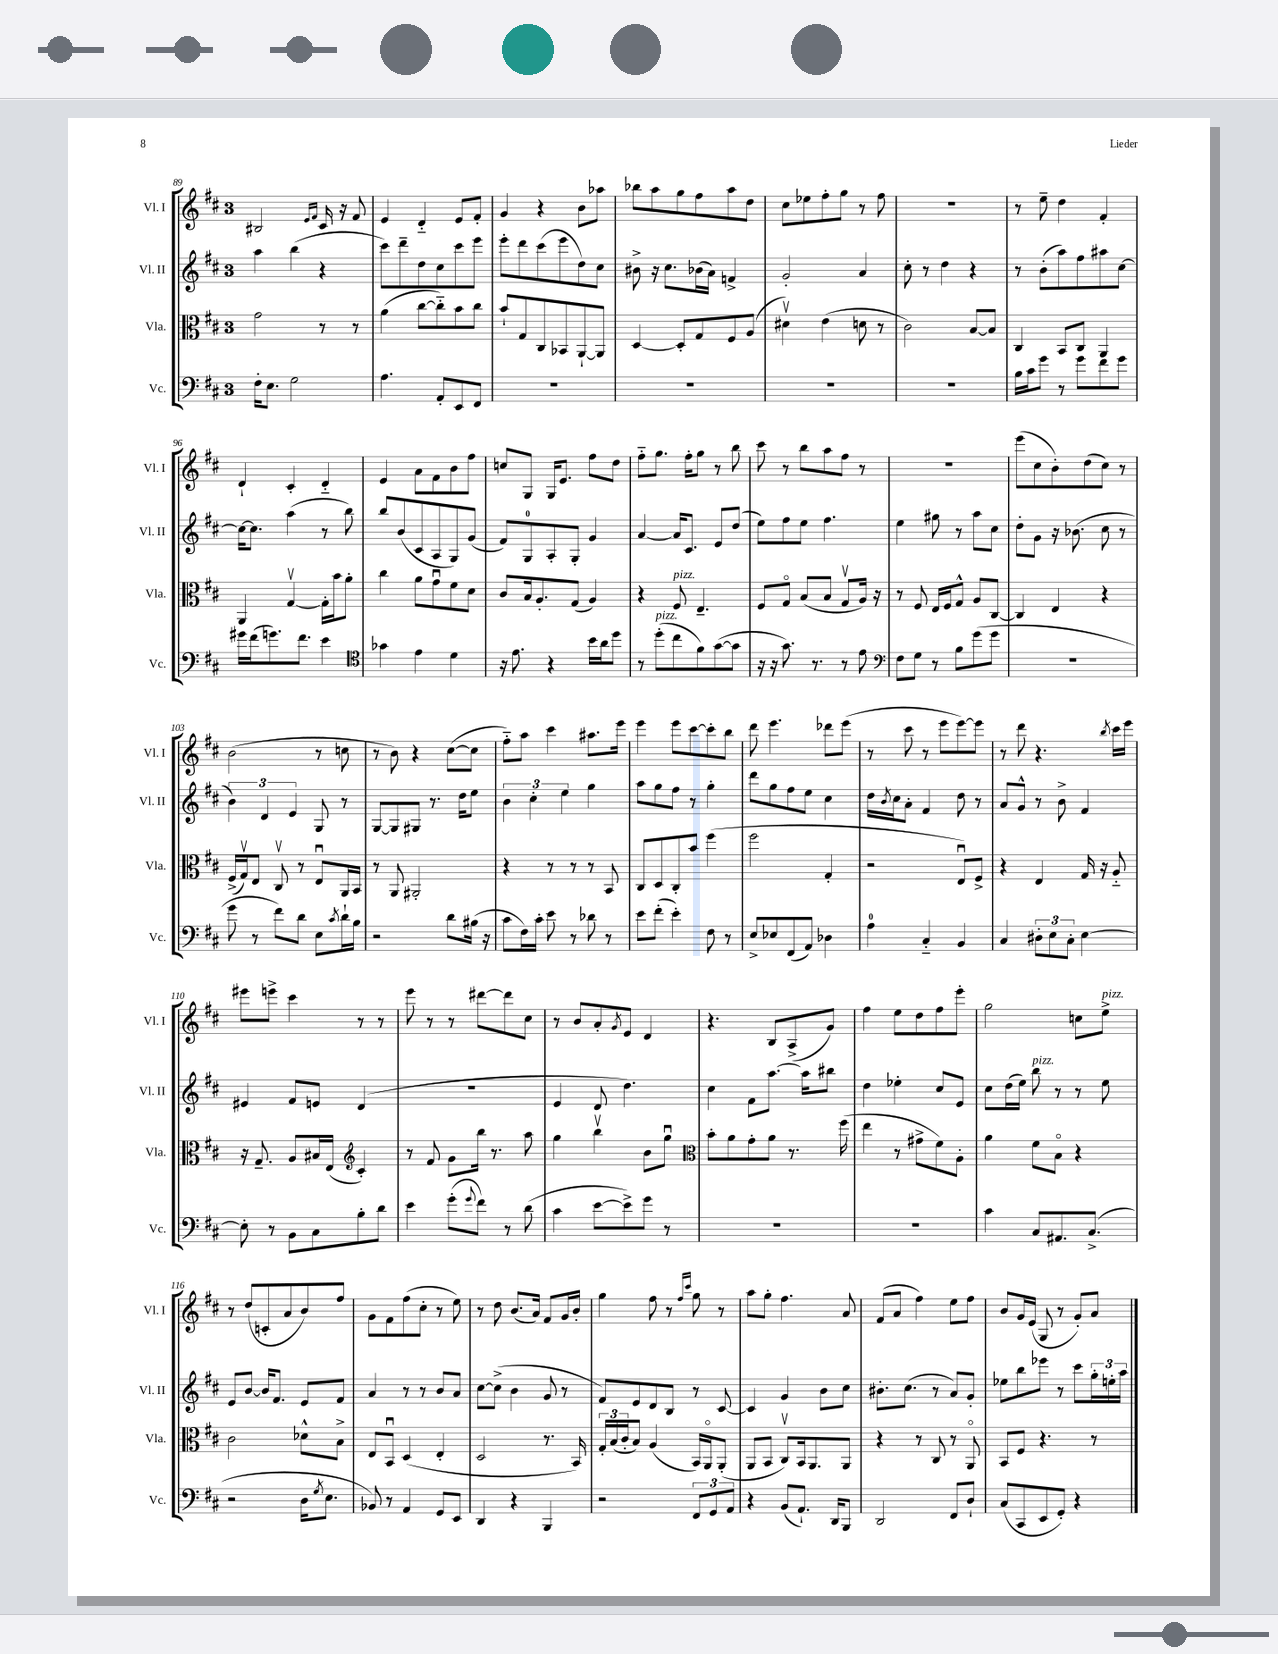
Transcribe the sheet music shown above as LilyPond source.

<<
\new StaffGroup <<
\new Staff = "s0" \with { instrumentName = "Vl. I" shortInstrumentName = "Vl. I" } {
    \clef treble \key d \major \once \override Staff.TimeSignature.style = #'single-digit \time 3/4
    bis2 \grace { e'16 fis'16 } cis'16 r16 fis'8 |
    e'4 d'4-_ e'8 fis'8-. |
    g'4 r4 b'8 aes''8 |
    bes''8 a''8 g''8 fis''8 a''8 d''8 |
    cis''8 ees''8 fis''8-. g''8 r8 fis''8 |
    R2. |
    r8 e''8-- d''4 fis'4-. |
    d'4-! cis'4-. d'4-_ |
    e'4 a'8 fis'8 b'8 fis''8 |
    c''8 g8 g16 e'8. fis''8 d''8 |
    fis''8-_ g''8. fis''16-. g''8 r8 b''8 |
    cis'''8 r8 b''8 a''8 fis''8 r8 |
    R2. |
    e'''8( cis''8 b'8-.) d''8( cis''8) r8 |
    b'2( r8 c''8 |
    r8 b'8) r4 cis''8~( cis''8 |
    fis''8-_) a''8 cis'''4 ais''8. e'''16 |
    e'''4 e'''8 cis'''8~ cis'''8-. b''8 |
    d'''8 e'''4. des'''8 e'''8( |
    r8 cis'''8 r8 e'''8 e'''8~) e'''8 |
    r8 d'''8 r4. \acciaccatura { b''8 } cis'''16 e'''16 |
    eis'''8 e'''8-> cis'''4 r8 r8 |
    e'''8 r8 r8 dis'''8~ dis'''8 cis''8 |
    r8 b'8 a'8-. \acciaccatura { g'8 } e'8 d'4 |
    r4. b8 a8->( g'8) |
    fis''4 e''8 d''8 fis''8 e'''8-. |
    g''2 c''8 e''8->^\markup { \italic "pizz." } |
    r8 d''8( c'8-. a'8 b'8) fis''8 |
    g'8 fis'8 fis''8( cis''8-. r8 e''8) |
    r8 d''8 b'8.( a'16) fis'8 g'16 b'16-. |
    g''4 fis''8 r8 \grace { fis''16 cis'''16 } g''8 r8 |
    a''8 g''8-. fis''4. a'8 |
    fis'8( a'8 fis''4) e''8 fis''8 |
    b'8 g'16 e'16( g8 r8 g'8-.) a'8 \bar "|." |
}
\new Staff = "s1" \with { instrumentName = "Vl. II" shortInstrumentName = "Vl. II" } {
    \clef treble \key d \major \once \override Staff.TimeSignature.style = #'single-digit \time 3/4
    a''4 b''4( r4 |
    cis'''8) d'''8-- d''8 cis''8 cis'''8 e'''8 |
    e'''8-. d'''8 cis'''8( e'''8 d''8) cis''8 |
    bis'8-> r16 cis''8. bes'16( a'16) f'4-> |
    g'2-. a'4 |
    cis''8-. r8 d''4 r4 |
    r8 b'8-.( a''8) fis''8 ais''8 cis''8~ |
    cis''16~ cis''8. a''4( r8 b''8) |
    b''8 b'8( cis'8 a8 g8) g'8( |
    fis'8) g8-0 a8-. g8-. g'4 |
    a'4~ a'16 cis'8. e'8 d''8( |
    e''8) fis''8 e''8 fis''4. |
    e''4 gis''8 r8 a''8 cis''8 |
    d''8-. g'8 r16 bes'8.( cis''8 r8 |
    \tuplet 3/2 { b'4) d'4 e'4 } g8 r8 |
    g8~ g8 gis8 r8. d''16 e''8 |
    \tuplet 3/2 { b'4 cis''4-. e''4 } g''4 |
    a''8 g''8 fis''8 r8 g''4-. |
    d'''8 g''8 fis''8 e''8 cis''4 |
    d''16 \acciaccatura { b'8 } cis''16 a'8-. fis'4 d''8 r8 |
    a'8 g'8-^ r8 b'8-> fis'4 |
    eis'4 fis'8 e'8 d'4( |
    R2. |
    e'4 d'8 d''4.) |
    cis''4 fis'8 a''8.~ a''16 bis''8 |
    d''4 ees''4-. cis''8 e'8 |
    cis''8 d''16( e''16) b''8^\markup { \italic "pizz." } r8 r8 e''8 |
    e'8 b'8~ b'16 fis'8. e'8 fis'8 |
    a'4 r8 r8 b'8 a'8 |
    cis''8~ cis''8->( b'4 g'8 r8 |
    fis'8) e'8 d'8 b8 r8 cis'8~ |
    cis'4 g'4 b'8 cis''8 |
    bis'8.-. cis''8.( r8 a'8) g'8-. |
    ees''8 b''8 ees'''8 r8 cis'''8 \tuplet 3/2 { g''16-. e''16-. a''16 } \bar "|." |
}
\new Staff = "s2" \with { instrumentName = "Vla." shortInstrumentName = "Vla." } {
    \clef alto \key d \major \once \override Staff.TimeSignature.style = #'single-digit \time 3/4
    g'2 r8 r8 |
    a'4( cis''8~ cis''8-_) b'8 cis''8 |
    b'8-! g8 cis8 bes,8 a,8~-! a,8 |
    d4~ d8-. g8 fis8 a8( |
    dis'4\upbow) e'4( d'8 r8 |
    cis'2) b8~ b8 |
    cis4 b,8 cis8 a,4 |
    a,4 g4~\upbow g16-. b'16 a'8-. |
    cis''4 a'8 g'8\downbow fis'8 d'8 |
    cis'8 b16 a8.-. g8( a4) |
    r4 fis8^\markup { \italic "pizz." } e4.-- |
    fis8 g8\flageolet b8( b8 g8\upbow a16) r16 |
    r8 fis8 e16 fis16 g8-^ a8 cis8~ |
    cis4 e4 r4 |
    fis16->( g16\upbow) e8 cis8\upbow r8 e8\downbow a,16 b,16 |
    r8 a,8 ais,2-. |
    r4 r8 r8 r8 b,8 |
    cis8 d8 cis8-. b'8 fis''4( |
    fis''2 g4-. |
    r2 e8\downbow) fis8-> |
    r4 e4 g16 r16 a8-_ |
    r16 g8.-- a8 bis16 e16( \clef treble cis'4-.) |
    r8 fis'8 g'8 b''16 r8. a''8 |
    g''4 b''4\upbow b'8 g''8\downbow |
    \clef alto b'8-. a'8 g'8-. a'8 r8. fis''16( |
    e''4 r8 gis'8-> fis'8) a8-. |
    a'4 fis'8 b8\flageolet r4 |
    cis'2 des'8-^ b8-> |
    e8 b,8\downbow d4( e4-. |
    d2 r8. b,16) |
    \tuplet 3/2 { g16-. b16( cis'16-. } b8) a4( b,16) a,16\flageolet a,8-.( |
    a,8 b,8 cis8\upbow) b,16 a,8. a,8 |
    r4 r8 cis8 r8 a,8\flageolet |
    b,8 fis8 r4. r8 \bar "|." |
}
\new Staff = "s3" \with { instrumentName = "Vc." shortInstrumentName = "Vc." } {
    \clef bass \key d \major \once \override Staff.TimeSignature.style = #'single-digit \time 3/4
    fis16-. e8. g2 |
    a4. a,8-. e,8 fis,8 |
    R2. |
    R2. |
    R2. |
    R2. |
    b16 cis'16 g'8 r8 g'8 fis'8 g'8 |
    gis'16 fis'16( g'8.) fis'8. e'4 |
    \clef tenor ges'4 e'4 d'4 |
    r16 e'8. r4 b'16 a'16 d''8 |
    r8 d''8-.^\markup { \italic "pizz." }( cis''8 fis'8) g'8~( g'8 |
    r16 r16 g'8.) r8. r8 e'8 |
    \clef bass fis8 g8 r8 b8 g'8( g'8 |
    R2. |
    g'8 r8 fis'8) d'8 e8 \acciaccatura { cis'8 } d'16-! b16 |
    r2 d'8 bis16( r16 |
    cis'8 fis16) cis'16-. e'8 r8 des'8 r8 |
    e'8 fis'8-.( e'4-.) fis8 r8 |
    e8-> ees8 fis,8( a,8) des4 |
    a4-0 cis4-_ b,4 |
    cis4 \tuplet 3/2 { dis8-. e8 cis8-. } e4~ |
    e8-. r8 b,8 cis8 b8-. d'8 |
    e'4 g'8-.( \appoggiatura { g'8 } fis'8) r8 d'8( |
    cis'4 e'8~ e'8->) g'8 r8 |
    R2. |
    R2. |
    cis'4 cis8 ais,8. cis8.->( |
    r2 d16 \acciaccatura { g8 } e8. |
    bes,8) r8 a,4 g,8 e,8 |
    d,4 r4 b,,4 |
    r2 \tuplet 3/2 { fis,8 g,8 a,8 } |
    r4 b,8( a,8.-!) d,16 b,,8 |
    d,2 fis,8 d8-! |
    cis8( cis,8 e,8 g,8-.) r4 \bar "|." |
}
>>
>>
\layout { \context { \Score currentBarNumber = #89 } }
